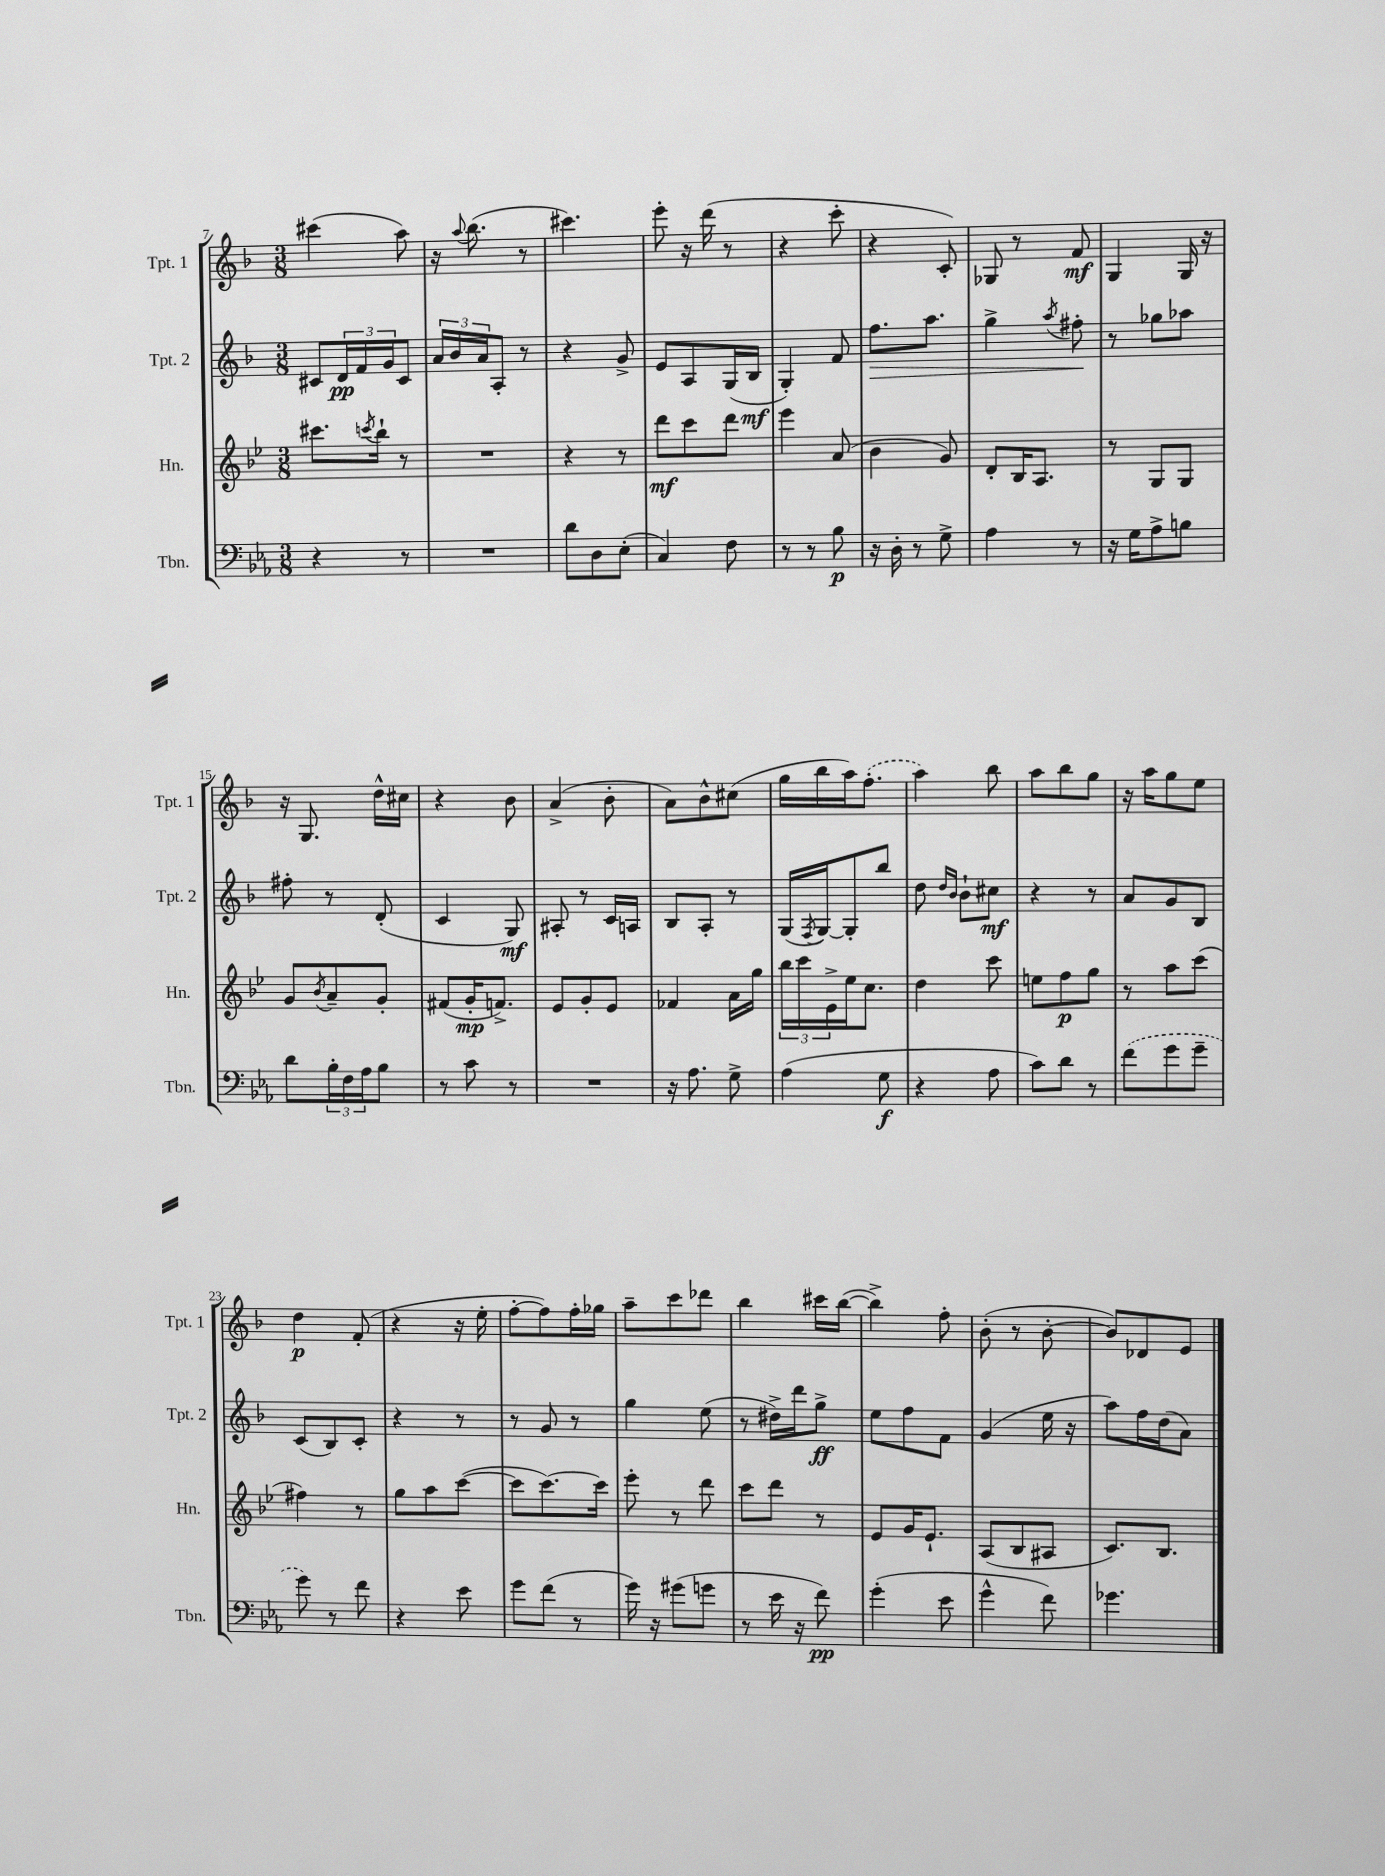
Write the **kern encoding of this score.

**kern	**dynam	**kern	**dynam	**kern	**dynam	**kern	**dynam
*part4	*part4	*part3	*part3	*part2	*part2	*part1	*part1
*staff4	*staff4	*staff3	*staff3	*staff2	*staff2	*staff1	*staff1
*I"Tbn.	*	*I"Hn.	*	*I"Tpt. 2	*	*I"Tpt. 1	*
*I'Tbn.	*	*I'Hn.	*	*I'Tpt. 2	*	*I'Tpt. 1	*
*clefF4	*	*clefG2	*	*clefG2	*	*clefG2	*
*k[b-e-a-]	*	*k[b-e-]	*	*k[b-]	*	*k[b-]	*
*M3/8	*	*M3/8	*	*M3/8	*	*M3/8	*
=7	=7	=7	=7	=7	=7	=7	=7
4r	.	8.ccc#X\L	.	8c#X/L	.	(4ccc#X\	.
.	.	.	.	24d/L	pp	.	.
.	.	.	.	24f/	.	.	.
.	.	8qcccn/	.	.	.	.	.
.	.	16bb-`\Jk	.	.	.	.	.
.	.	.	.	24g/J	.	.	.
8r	.	8r	.	8c#/J	.	8aa\)	.
=8	=8	=8	=8	=8	=8	=8	=8
4.r	.	4.r	.	24a/LL	.	16r	.
.	.	.	.	24b-/	.	.	.
.	.	.	.	.	.	8qqaa/	.
.	.	.	.	.	.	(8.bb-\	.
.	.	.	.	24a/J	.	.	.
.	.	.	.	8A'/J	.	.	.
.	.	.	.	8r	.	8r	.
=9	=9	=9	=9	=9	=9	=9	=9
8d\L	.	4r	.	4r	.	4.ccc#X\)	.
8D\	.	.	.	.	.	.	.
(8E-'\J	.	8r	.	8g^/	.	.	.
=10	=10	=10	=10	=10	=10	=10	=10
4C/)	.	8ddd\L	mf	8e/L	.	8eee'\	.
.	.	8ccc\	.	8A/	.	16r	.
.	.	.	.	.	.	(16ddd\	.
8F\	.	8ddd\J	.	(16G/L	.	8r	.
.	.	.	.	16B-/JJ	mf	.	.
=11	=11	=11	=11	=11	=11	=11	=11
8r	.	4eee-\	.	4G'/)	.	4r	.
8r	.	.	.	.	.	.	.
8B-\	p	(8a/	.	8f/	.	8ccc'\	.
=12	=12	=12	=12	=12	=12	=12	=12
!	!	!	!	!	!LO:HP:b	!	!
16r	.	4b-\	.	8.ff\L	>	4r	.
16D'\	.	.	.	.	.	.	.
8r	.	.	.	.	.	.	.
.	.	.	.	8.aa\J	.	.	.
8G^\	.	8g/)	.	.	.	8c'/)	.
=13	=13	=13	=13	=13	=13	=13	=13
4A-\	.	8d'/L	.	4gg^\	.	8G-X/	.
.	.	16B-/K	.	.	.	8r	.
.	.	8.A/J	.	.	.	.	.
.	.	.	.	8qaa/	.	.	.
8r	.	.	.	8ff#X'\	.	8f/	mf
.	.	.	.	.	]	.	.
=14	=14	=14	=14	=14	=14	=14	=14
16r	.	8r	.	8r	.	4G/	.
16G\KL	.	.	.	.	.	.	.
8A-^\	.	8G/L	.	8gg-X\L	.	.	.
8Bn\J	.	8G/J	.	8aa-X\J	.	16G/	.
.	.	.	.	.	.	16r	.
!!LO:LB:g=z
=15	=15	=15	=15	=15	=15	=15	=15
8d\L	.	8g/L	.	8ff#X'\	.	16r	.
.	.	.	.	.	.	8.G/	.
.	.	8qb-/	.	.	.	.	.
24B-'\L	.	8a~/	.	8r	.	.	.
24F\	.	.	.	.	.	.	.
24A-\J	.	.	.	.	.	.	.
8B-\J	.	8g'/J	.	(8d'/	.	16dd^^\LL	.
.	.	.	.	.	.	16cc#X\JJ	.
=16	=16	=16	=16	=16	=16	=16	=16
8r	.	(8f#X/L	.	4c/	.	4r	.
8c\	.	16g'/K	mp	.	.	.	.
.	.	8.fn^/J)	.	.	.	.	.
8r	.	.	.	8G/)	mf	8b-\	.
=17	=17	=17	=17	=17	=17	=17	=17
4.r	.	8e-/L	.	8A#X'/	.	(4a^/	.
.	.	8g'/	.	8r	.	.	.
.	.	8e-/J	.	16c/LL	.	8b-'\	.
.	.	.	.	16An/JJ	.	.	.
=18	=18	=18	=18	=18	=18	=18	=18
16r	.	4f-X/	.	8B-/L	.	8a\L)	.
8.A-\	.	.	.	.	.	.	.
.	.	.	.	8A'/J	.	8b-^^\	.
8G^\	.	16a\LL	.	8r	.	(8cc#X\J	.
.	.	16gg\JJ	.	.	.	.	.
=19	=19	=19	=19	=19	=19	=19	=19
(4A-\	.	24bb-\LL	.	(16G/LL	.	16gg\LL	.
.	.	24ccc\	.	.	.	.	.
.	.	.	.	8qF/	.	.	.
.	.	.	.	[16G/J)	.	16bb-\	.
.	.	24e-^\	.	.	.	.	.
.	.	16ee-\J	.	8G'/]	.	16aa\J)	.
.	.	8.cc\J	.	.	.	(8.ff'\J	.
8G\	f	.	.	8bb-/J	.	.	.
=20	=20	=20	=20	=20	=20	=20	=20
4r	.	4dd\	.	8dd\	.	4aa\)	.
.	.	.	.	16qqdd/LL	.	.	.
.	.	.	.	16qqb-/JJ	.	.	.
.	.	.	.	8b-`\L	.	.	.
8A-\	.	8ccc\	.	8cc#X\J	mf	8bb-\	.
=21	=21	=21	=21	=21	=21	=21	=21
8c\L)	.	8een\L	.	4r	.	8aa\L	.
8d\J	.	8ff\	p	.	.	8bb-\	.
8r	.	8gg\J	.	8r	.	8gg\J	.
=22	=22	=22	=22	=22	=22	=22	=22
(8f\L	.	8r	.	8a/L	.	16r	.
.	.	.	.	.	.	16aa\KL	.
8g\	.	8aa\L	.	8g/	.	8gg\	.
8g~\J	.	(8ccc\J	.	8B-/J	.	8ee\J	.
!!LO:LB:g=z
=23	=23	=23	=23	=23	=23	=23	=23
8g\)	.	4ff#X\)	.	(8c/L	.	4dd\	p
8r	.	.	.	8B-/)	.	.	.
8f\	.	8r	.	8c'/J	.	(8f'/	.
=24	=24	=24	=24	=24	=24	=24	=24
4r	.	8gg\L	.	4r	.	4r	.
.	.	8aa\	.	.	.	.	.
8e-\	.	([8ccc\J	.	8r	.	16r	.
.	.	.	.	.	.	16ee'\	.
=25	=25	=25	=25	=25	=25	=25	=25
8g\L	.	8ccc\L]	.	8r	.	[8ff'\L	.
(8f\J	.	[8.ccc\)	.	8g/	.	8ff\])	.
8r	.	.	.	8r	.	16ff'\L	.
.	.	16ccc\Jk]	.	.	.	16gg-X\JJ	.
=26	=26	=26	=26	=26	=26	=26	=26
16g\)	.	8eee-'\	.	4gg\	.	8aa~\L	.
16r	.	.	.	.	.	.	.
(8g#X\L	.	8r	.	.	.	8ccc\	.
8gn\J	.	8ddd\	.	(8ee\	.	8ddd-X\J	.
=27	=27	=27	=27	=27	=27	=27	=27
8r	.	8ccc\L	.	8r	.	4bb-\	.
16e-\	.	8ddd\J	.	16dd#X^\LL)	.	.	.
16r	.	.	.	16ddd\J	.	.	.
8f\)	pp	8r	.	8gg^\J	ff	16ccc#X\LL	.
.	.	.	.	.	.	([16bb-\JJ	.
=28	=28	=28	=28	=28	=28	=28	=28
(4g'\	.	8e-/L	.	8ee\L	.	4bb-^\])	.
.	.	16g/K	.	8ff\	.	.	.
.	.	8.e-`/J	.	.	.	.	.
8e-\	.	.	.	8f\J	.	8ff'\	.
=29	=29	=29	=29	=29	=29	=29	=29
4g^^\	.	(8A/L	.	(4g/	.	(8b-'\	.
.	.	8B-/	.	.	.	8r	.
8f\)	.	8A#X/J	.	16ee\	.	[8b-'\	.
.	.	.	.	16r	.	.	.
=30	=30	=30	=30	=30	=30	=30	=30
4.g-X\	.	8.c/L)	.	8aa\L)	.	8b-/L])	.
.	.	.	.	16ff\L	.	8d-X/	.
.	.	8.B-/J	.	(16dd\J	.	.	.
.	.	.	.	8a\J)	.	8e/J	.
==	==	==	==	==	==	==	==
*-	*-	*-	*-	*-	*-	*-	*-
